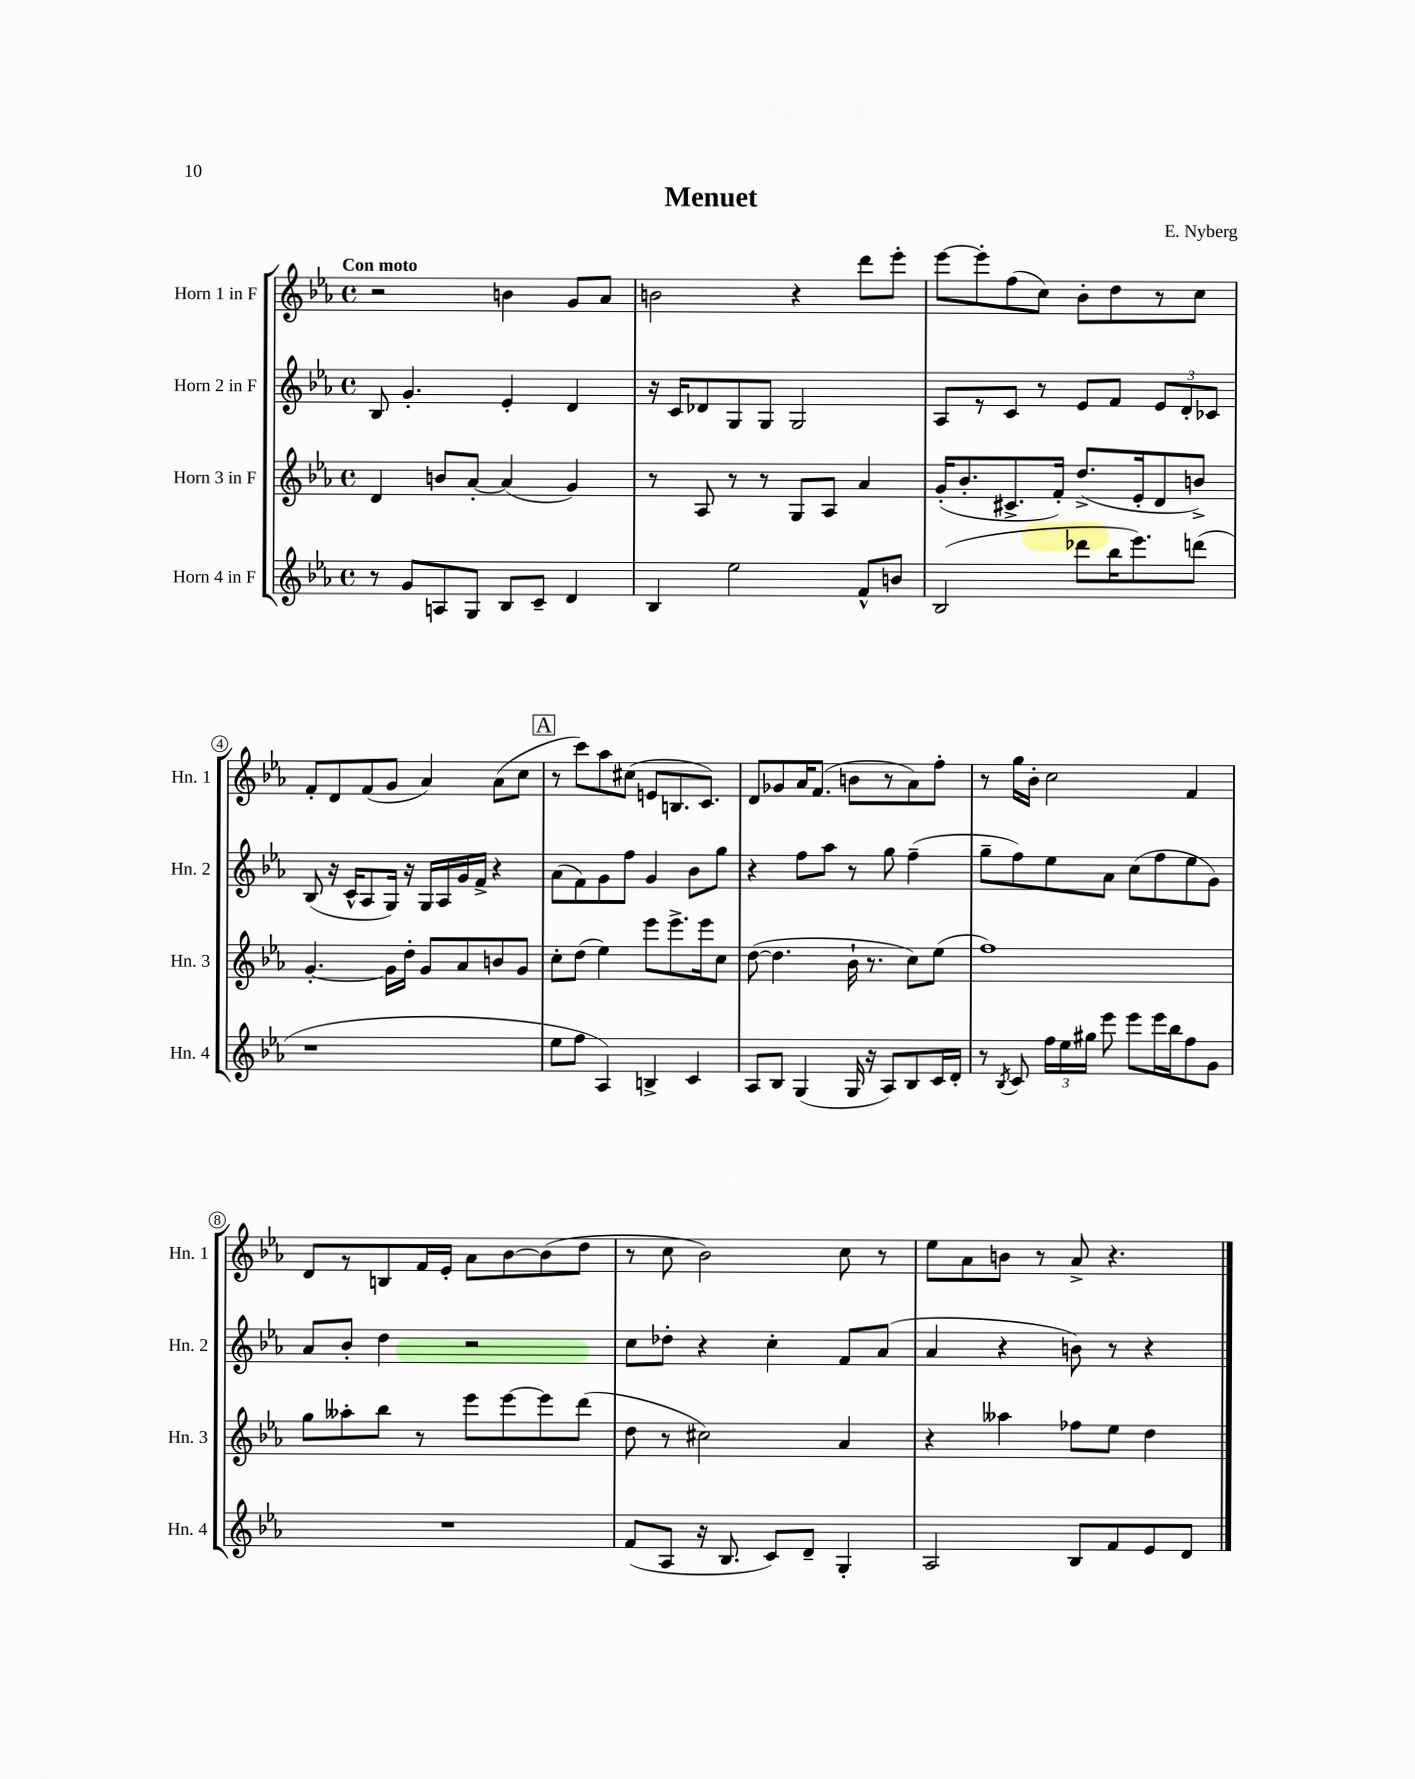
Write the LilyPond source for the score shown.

\header { title = "Menuet" composer = "E. Nyberg" }
<<
\new StaffGroup <<
\new Staff = "s0" \with { instrumentName = "Horn 1 in F" shortInstrumentName = "Hn. 1" } {
    \clef treble \key ees \major \defaultTimeSignature \time 4/4 \tempo "Con moto"
    \autoBeamOff r2 b'4 g'8[ aes'8] |
    b'2 r4 d'''8[ ees'''8]-. |
    ees'''8[~ ees'''8-. f''8( c''8]) bes'8[-. d''8 r8 c''8] |
    f'8[-. d'8 f'8( g'8] aes'4) aes'8[( c''8] |
    \mark \markup { \box "A" } r8 c'''8[) aes''8 cis''8]( e'8[ b8. c'8.]) |
    d'8[ ges'8 aes'16 f'8.]( b'8[ r8 aes'8) f''8]-. |
    r8 g''16[ bes'16]-. c''2 f'4 |
    d'8[ r8 b8 f'16 ees'16]-. aes'8[ bes'8~ bes'8( d''8] |
    r8 c''8 bes'2) c''8 r8 |
    ees''8[ aes'8 b'8] r8 aes'8-> r4. \bar "|." |
}
\new Staff = "s1" \with { instrumentName = "Horn 2 in F" shortInstrumentName = "Hn. 2" } {
    \clef treble \key ees \major \defaultTimeSignature \time 4/4
    \autoBeamOff bes8 g'4.-. ees'4-. d'4 |
    r16 c'16[ des'8 g8 g8] g2 |
    aes8[ r8 c'8] r8 ees'8[ f'8] \tuplet 3/2 { ees'8[ d'8-. ces'8] } |
    bes8( r16 c'16[-^ aes8 g16]) r16 g16[ aes16 g'16 f'16]-> r4 |
    \mark \markup { \box "A" } aes'8[( f'8) g'8 f''8] g'4 bes'8[ g''8] |
    r4 f''8[ aes''8] r8 g''8 f''4--( |
    g''8[-- f''8) ees''8 aes'8] c''8[( f''8 ees''8 g'8]) |
    aes'8[ bes'8]-. d''4 r2 |
    c''8[ des''8]-. r4 c''4-. f'8[ aes'8]( |
    aes'4 r4 b'8) r8 r4 \bar "|." |
}
\new Staff = "s2" \with { instrumentName = "Horn 3 in F" shortInstrumentName = "Hn. 3" } {
    \clef treble \key ees \major \defaultTimeSignature \time 4/4
    \autoBeamOff d'4 b'8[ aes'8]~-. aes'4( g'4) |
    r8 aes8 r8 r8 g8[ aes8] aes'4 |
    g'16[-.( bes'8.-. cis'8.-> f'16]-.) d''8.[->( ees'16-. d'8 b'8]->) |
    g'4.~-. g'16[ d''16]-. g'8[ aes'8 b'8 g'8] |
    \mark \markup { \box "A" } c''8[-. d''8]( ees''4) ees'''8[ ees'''8.-> ees'''16 c''8] |
    d''8~( d''4. bes'16-! r8. c''8[) ees''8]( |
    f''1) |
    g''8[ aeses''8-. bes''8] r8 ees'''8[ ees'''8~ ees'''8 d'''8]( |
    d''8 r8 cis''2) aes'4 |
    r4 aeses''4 fes''8[ ees''8] d''4 \bar "|." |
}
\new Staff = "s3" \with { instrumentName = "Horn 4 in F" shortInstrumentName = "Hn. 4" } {
    \clef treble \key ees \major \defaultTimeSignature \time 4/4
    \autoBeamOff r8 g'8[ a8 g8] bes8[ c'8]-- d'4 |
    bes4 ees''2 f'8[-^ b'8] |
    bes2( des'''8[ bes''16 ees'''8.) d'''8]( |
    r1 |
    \mark \markup { \box "A" } ees''8[ f''8] aes4) b4-> c'4 |
    aes8[ bes8] g4( g16 r16 aes8[) bes8 c'16 d'16]-. |
    r8 \acciaccatura { bes8 } c'8 \tuplet 3/2 { f''16[ ees''16 gis''16] } ees'''8 ees'''8[ ees'''16 bes''16 f''8 g'8] |
    R1 |
    f'8[( aes8] r16 bes8. c'8[) d'8]-- g4-. |
    aes2 bes8[ f'8 ees'8 d'8] \bar "|." |
}
>>
>>
\layout { \context { \Score \override BarNumber.stencil = #(make-stencil-circler 0.1 0.3 ly:text-interface::print) } }
